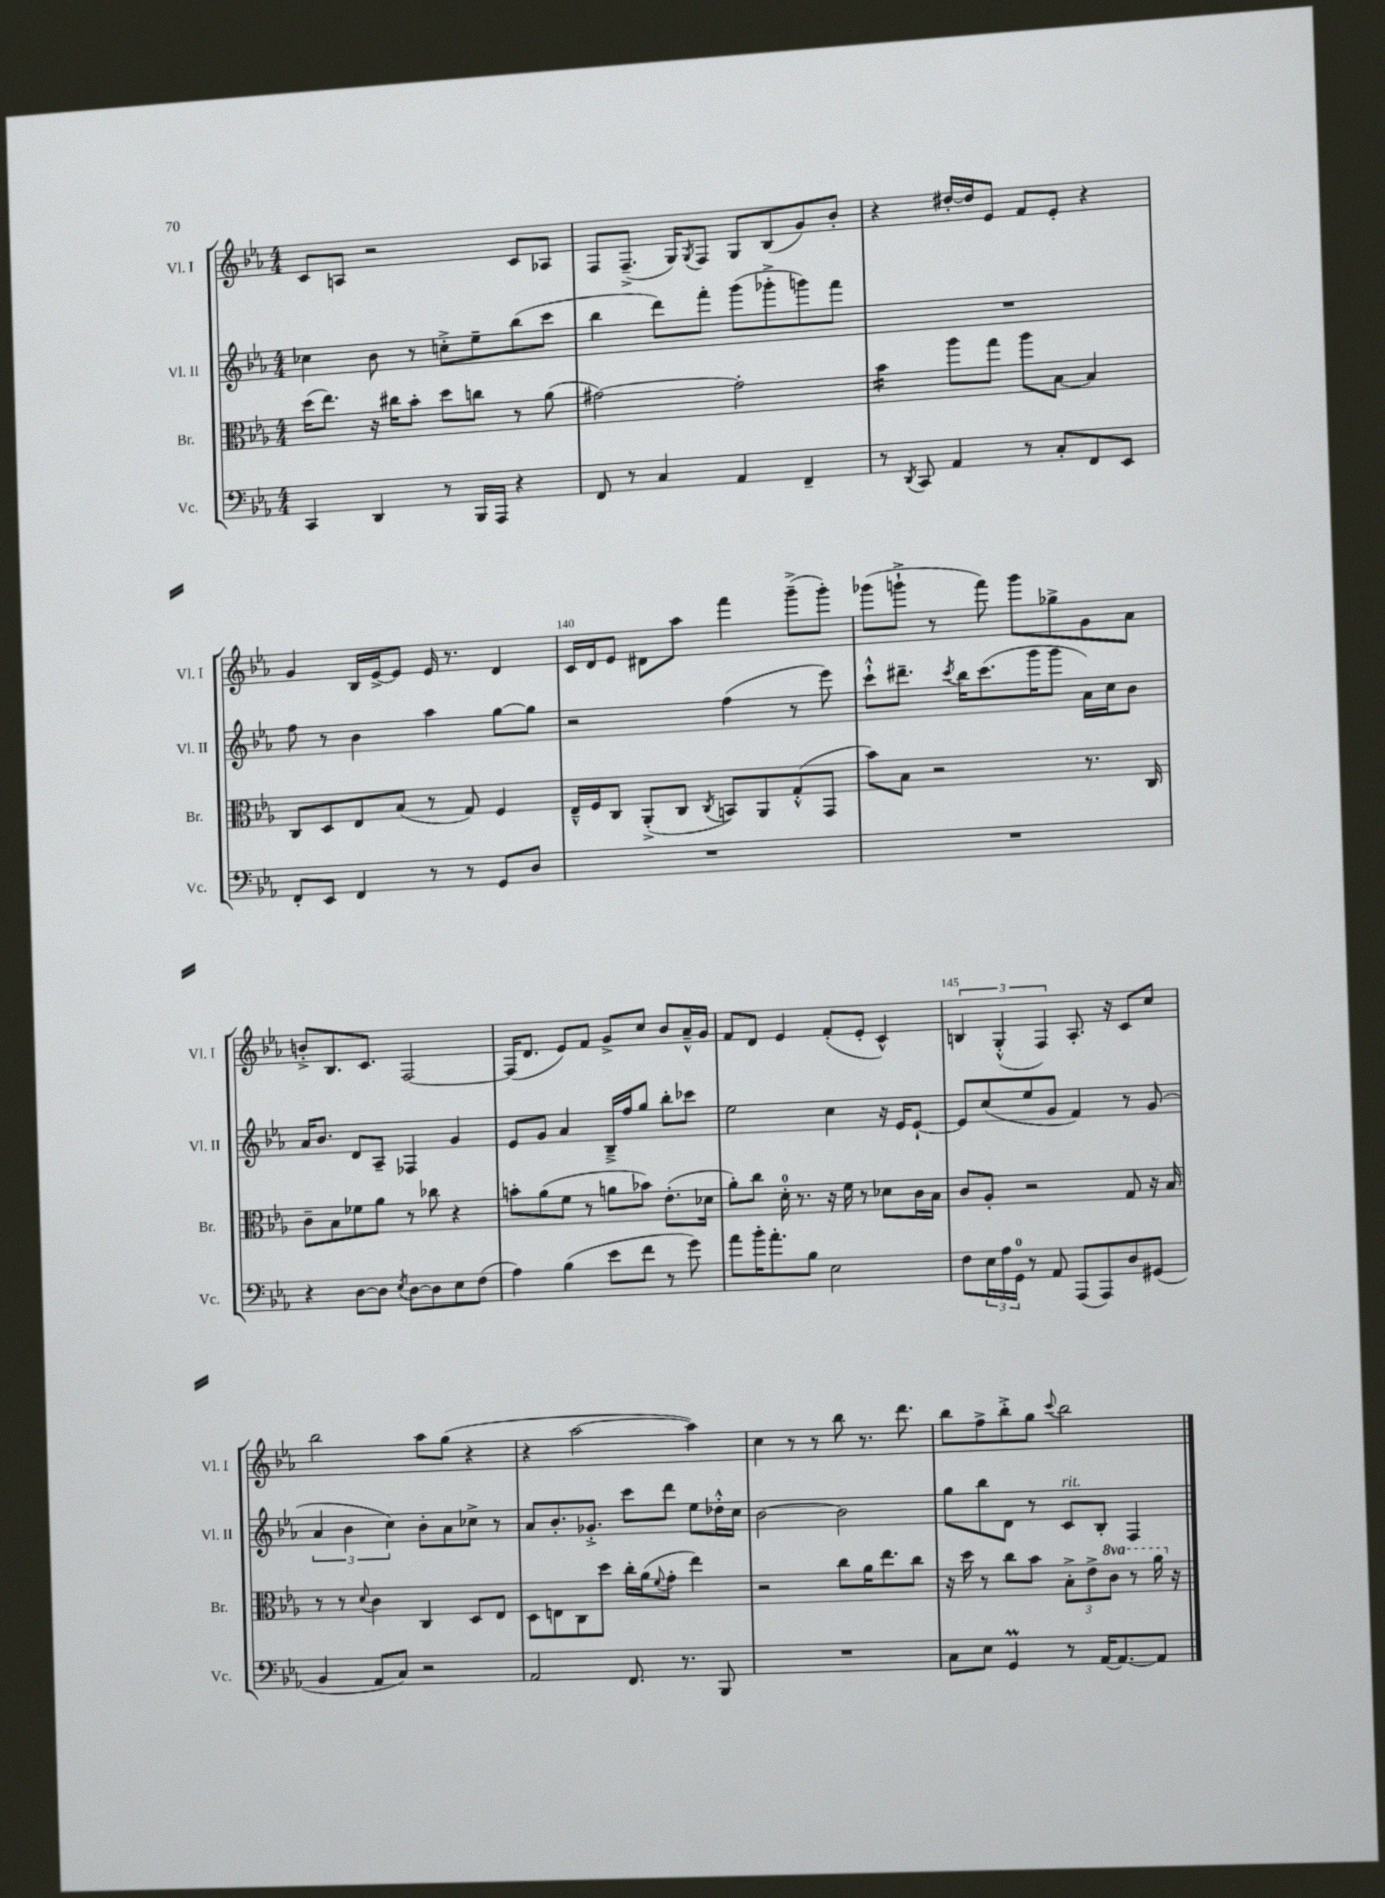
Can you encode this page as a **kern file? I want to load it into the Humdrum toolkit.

**kern	**kern	**kern	**kern
*staff4	*staff3	*staff2	*staff1
*clefF4	*clefC3	*clefG2	*clefG2
*k[b-e-a-]	*k[b-e-a-]	*k[b-e-a-]	*k[b-e-a-]
*M4/4	*M4/4	*M4/4	*M4/4
4CC	(16dd	4cc-	8c
.	8.ee-)	.	.
.	.	.	8A
4DD	16r	8b-	2r
.	16cc#	.	.
.	8b-'	8r	.
8r	8dd	8cc'^	.
16BBB-	8cc	8ee-~	.
16AAA-	.	.	.
4r	8r	(8bb-	8c
.	(8a-	8ccc	8A-
=	=	=	=
8FF	[2g#)	4bb-	8F
8r	.	.	(8.F~^
4C	.	8ddd)	.
.	.	.	16G)
.	.	.	8qG
.	.	8fff'	8F
4AA-	2g#']	(8ggg	8G
.	.	8ggg-'^	(8B-
4FF~	.	8ggg)	8g)
.	.	8fff	8b-'
=	=	=	=
8r	4b-	1r	4r
8qDD	.	.	.
8CC	.	.	.
4AA-	8aa-	.	[16dd#'
.	.	.	16dd#]
.	8gg	.	8e-
8r	8aa-	.	8f
8C'	[8B-	.	8e-'
8FF	4B-]	.	4r
8EE-	.	.	.
=	=	=	=
8FF'	8C	8ff	4g
8EE-	8D	8r	.
4FF	8E-	4b-	16B-
.	.	.	[16e-^
.	(8B-	.	8e-]
8r	8r	4aa-	16e-
.	.	.	8.r
8r	8G)	.	.
8GG	4F	[8gg	4d
8D	.	8gg]	.
=	=	=	=
1r	16E-~^^	2r	16c
.	16F	.	16d
.	8C	.	8e-
.	(8AA-'^	.	8d#
.	8C	.	8aa-
.	8qC	.	.
.	8BB)	(4ff	4fff
.	8AA-	.	.
.	(8G'^^	8r	(8ggg~^
.	8GG	8eee-)	8ggg')
=	=	=	=
1r	8b-)	8ccc`^^	(8ggg-
.	8B-	8.ddd#~	8ggg`^
.	2r	.	8r
.	.	8qccc	.
.	.	16bb-	.
.	.	(8.ccc	8fff)
.	.	.	8ggg
.	.	16ggg	.
.	.	8ggg	8gg-^
.	8.r	16a-)	8g
.	.	16cc	.
.	.	8b-	8a-
.	16C	.	.
=	=	=	=
4r	8c~	16a-	8b'^
.	.	8.b-	.
.	8B-	.	8.B-
[8D	8f-	8d	.
.	.	.	8.c
8D]	8a-	8A-~	.
8qE-	.	.	.
[8D	8r	4F-	[2F
8D]	8cc-	.	.
8E-	4r	4g	.
(8F	.	.	.
=	=	=	=
4A-)	8b'	8e-	(16F]
.	.	.	8.d
.	(8a-	8g	.
(4B-	8f	4a-	8e-)
.	8r	.	8f
8e-	8a	16B-~^	8g^
.	.	16ff	.
8f	8b-)	8gg	8cc
8r	(8.e-'	8bb-'	8b-
8g)	.	8ccc-	16a-~^^
.	16d-	.	16g
=	=	=	=
8a-	8a-')	2ee-	8f
16b-'	8cc	.	8d
8.a-'	.	.	.
.	16d'	.	4e-
.	8.r	.	.
8B-	.	.	.
2E-	16r	4cc	(8f'
.	16f	.	.
.	8r	.	8e-'
.	8d-	16r	4c^^)
.	.	16e-	.
.	16c	[8e-`	.
.	16B-	.	.
=	=	=	=
8F	8c	8e-]	6B
24E-	8A-'	(8cc	.
24A-	.	.	(6G'^^
24GG	.	.	.
8r	2r	8ee-	.
.	.	.	6F)
8AA-	.	8g	.
(8AAA-	.	4f)	8.A-'
8AAA-)	.	.	.
.	.	.	16r
8D	8G	8r	8c
(8GG#	16r	(8g	8cc
.	16B-	.	.
=	=	=	=
4BB-	8r	6a-	2bb-
.	8r	.	.
.	.	6b-	.
.	8qqd	.	.
8AA-	4c	.	.
.	.	6cc)	.
8C)	.	.	.
2r	4C	8b-'	8aa-
.	.	8a-	(8gg
.	8D	8cc-^	4r
.	8E-	8r	.
=	=	=	=
2AA-	8D	8a-	4r
.	8E	8.b-'	.
.	8C	.	[2aa-
.	.	8.g-'^	.
.	8dd	.	.
8.FF	16cc'	8ccc	.
.	(16a-	.	.
.	8qqf	.	.
.	8g'	8ddd	.
8.r	.	.	.
.	4ee-)	8ee-	4aa-])
8BBB-	.	16dd-'^^	.
.	.	16cc	.
=	=	=	=
1r	2r	[2b-	4cc
.	.	.	8r
.	.	.	8r
.	8cc	2b-]	8bb-
.	16a-	.	8.r
.	8.ee-	.	.
.	.	.	8.ddd
.	8cc	.	.
=	=	=	=
8C	16r	8gg	8bb-
.	16dd	.	.
8E-	8r	8bb-	8ff^
4GG	8cc	8d	8bb-'^
.	8b-	8r	8gg
.	.	.	8qqccc
8r	12B-'^	8c	2bb-
.	12e-^	.	.
[16AA-	.	8B-'	.
.	12cc	.	.
8.AA-_	.	.	.
.	8r	4F	.
8AA-]	16aa-	.	.
.	16r	.	.
==	==	==	==
*-	*-	*-	*-
